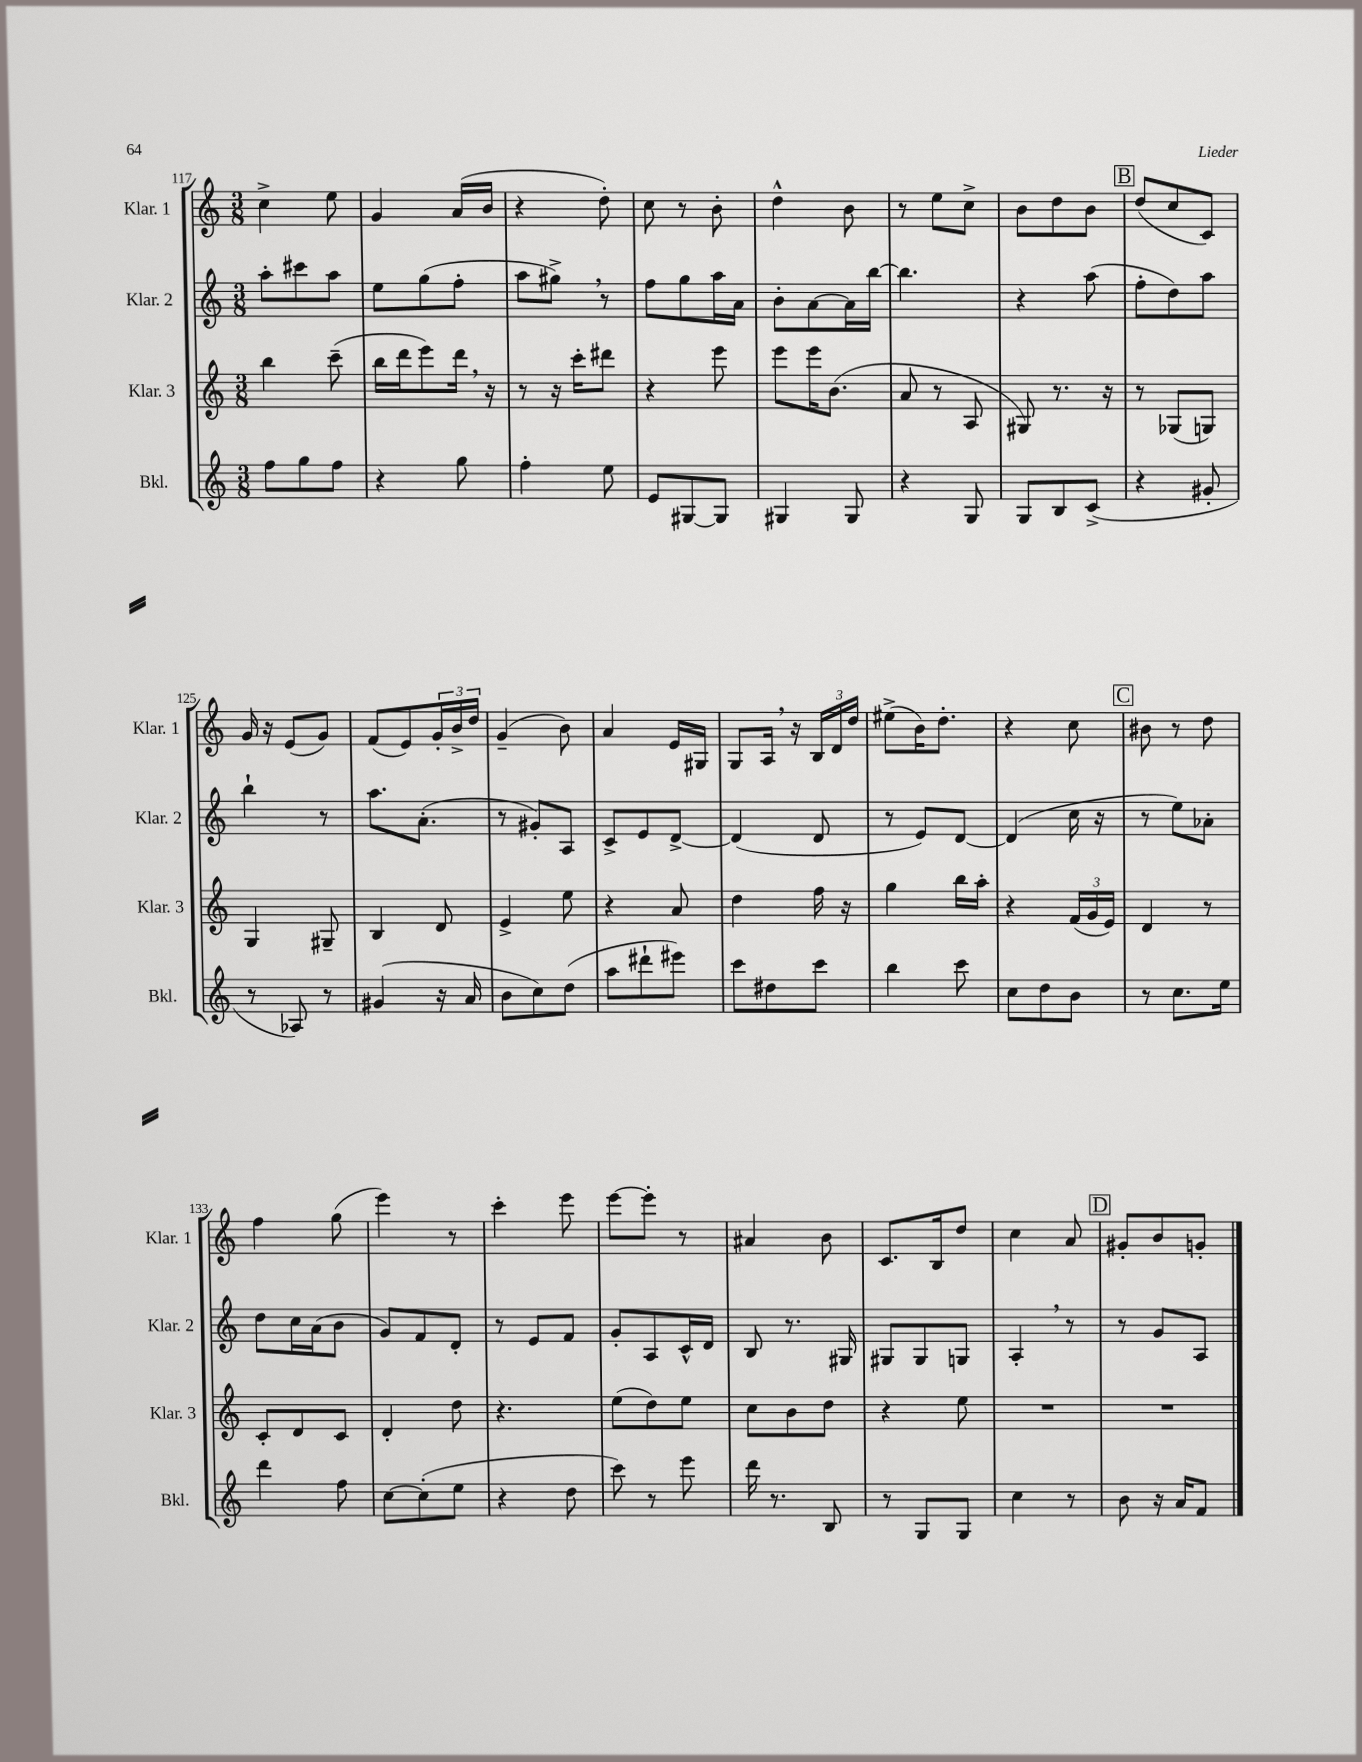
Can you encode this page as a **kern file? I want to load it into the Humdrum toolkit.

**kern	**kern	**kern	**kern
*staff4	*staff3	*staff2	*staff1
*clefG2	*clefG2	*clefG2	*clefG2
*k[]	*k[]	*k[]	*k[]
*M3/8	*M3/8	*M3/8	*M3/8
8ff	4bb	8aa'	4cc^
8gg	.	8ccc#	.
8ff	(8ccc~	8aa	8ee
=	=	=	=
4r	16bb	8ee	4g
.	16ddd	.	.
.	8eee)	(8gg	.
8gg	16ddd	8ff'	(16a
.	16r	.	16b
=	=	=	=
4ff'	8r	8aa	4r
.	16r	8gg#^)	.
.	16ccc'	.	.
8ee	8ddd#	8r	8dd')
=	=	=	=
8e	4r	8ff	8cc
[8G#	.	8gg	8r
8G#]	8eee	16aa	8b'
.	.	16a	.
=	=	=	=
4G#	8eee	8b'	4dd^^
.	16eee	[8a	.
.	(8.b	.	.
8G#	.	16a]	8b
.	.	[16bb	.
=	=	=	=
4r	8a	4.bb]	8r
.	8r	.	8ee
8G	8A	.	8cc^
=	=	=	=
8G	8G#)	4r	8b
8B	8.r	.	8dd
(8c^	.	(8aa	8b
.	16r	.	.
=	=	=	=
4r	8r	8ff'	(8dd
.	(8G-	8dd)	8cc
8g#'	8G)	8aa	8c)
=	=	=	=
8r	4G	4bb`	16g
.	.	.	16r
8A-)	.	.	(8e
8r	8G#~	8r	8g)
=	=	=	=
(4g#	4B	8.aa	(8f
.	.	.	8e)
.	.	(8.a'	.
16r	8d	.	24g'
.	.	.	24b^
16a	.	.	.
.	.	.	24dd
=	=	=	=
8b	4e^	8r	(4g~
8cc)	.	8g#')	.
(8dd	8ee	8A	8b)
=	=	=	=
8aa	4r	8c^	4a
8ddd#`	.	8e	.
8eee#)	8a	[8d^	16e
.	.	.	16G#
=	=	=	=
8ccc	4dd	(4d]	8G
8dd#	.	.	16A
.	.	.	16r
8ccc	16ff	8d	24B
.	.	.	24d
.	16r	.	.
.	.	.	24dd
=	=	=	=
4bb	4gg	8r	(8ee#^
.	.	8e)	16b)
.	.	.	8.dd'
8ccc	16bb	[8d	.
.	16aa'	.	.
=	=	=	=
8cc	4r	(4d]	4r
8dd	.	.	.
8b	(24f	16cc	8cc
.	24g	.	.
.	.	16r	.
.	24e)	.	.
=	=	=	=
8r	4d	8r	8b#
8.cc	.	8ee)	8r
.	8r	8a-'	8dd
16ee	.	.	.
=	=	=	=
4ddd	8c'	8dd	4ff
.	8d	16cc	.
.	.	(16a	.
8ff	8c	8b	(8gg
=	=	=	=
[8cc	4d'	8g)	4eee)
(8cc']	.	8f	.
8ee	8dd	8d'	8r
=	=	=	=
4r	4.r	8r	4ccc'
.	.	8e	.
8dd	.	8f	8eee
=	=	=	=
8ccc)	(8ee	8g'	[8eee
8r	8dd)	8A	8eee']
8eee	8ee	16c^^	8r
.	.	16d	.
=	=	=	=
16ddd	8cc	8B	4a#
8.r	.	.	.
.	8b	8.r	.
8B	8dd	.	8b
.	.	16G#	.
=	=	=	=
8r	4r	8G#	8.c
8G	.	8G#	.
.	.	.	16B
8G	8ee	8G	8dd
=	=	=	=
4cc	4.r	4A'	4cc
8r	.	8r	8a
=	=	=	=
8b	4.r	8r	8g#'
16r	.	8g	8b
16a	.	.	.
8f	.	8A	8g'
==	==	==	==
*-	*-	*-	*-
